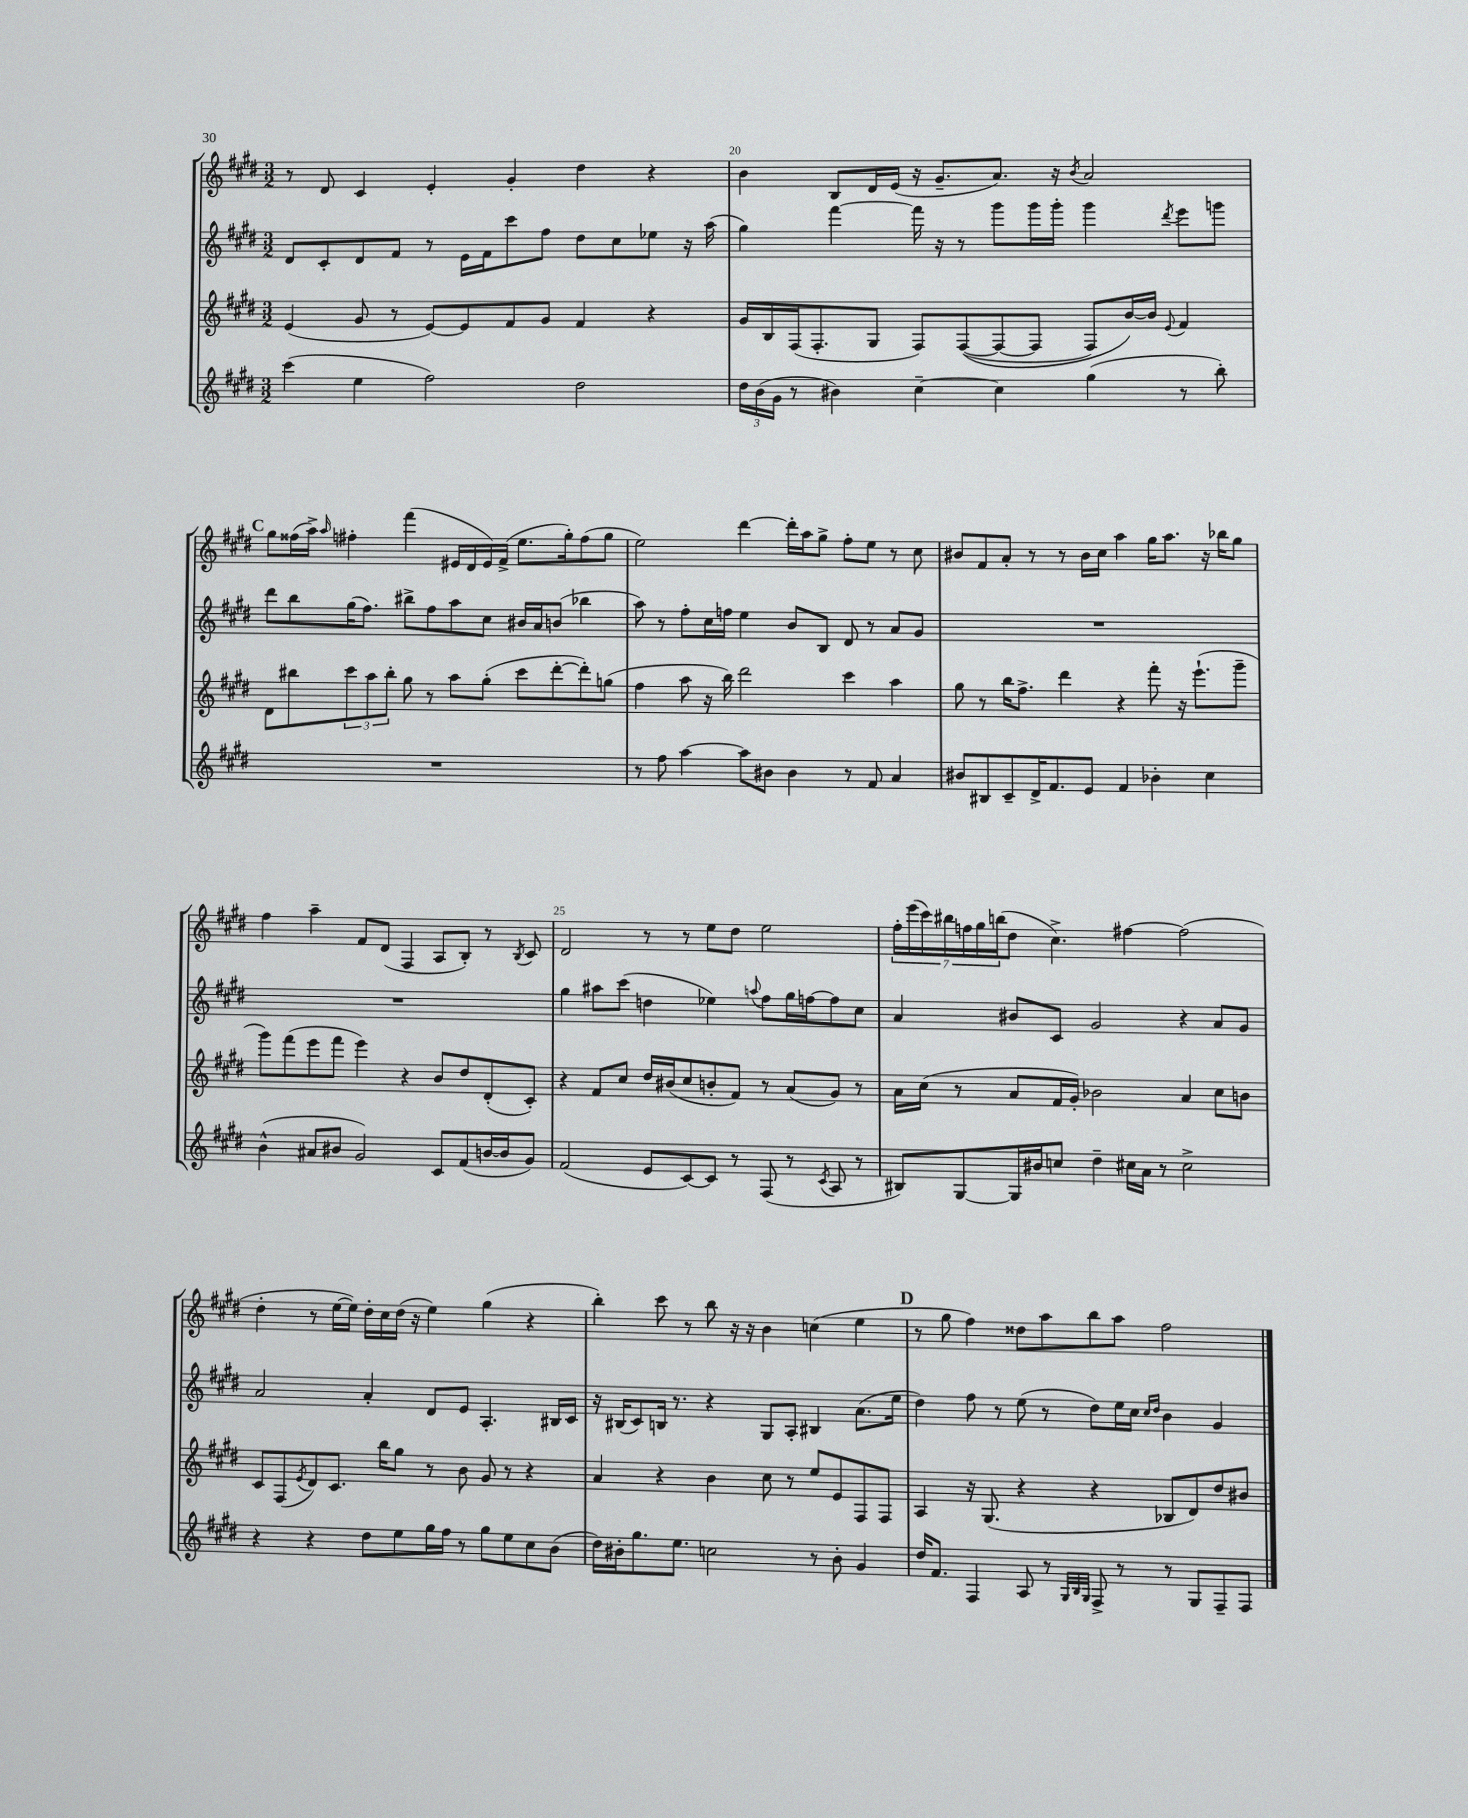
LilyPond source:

<<
\new StaffGroup <<
\new Staff = "s0" {
    \clef treble \key e \major \numericTimeSignature \time 3/2
    r8 dis'8 cis'4 e'4-. gis'4-. dis''4 r4 |
    b'4 b8 dis'16 e'16( r16 gis'8.-- a'8.) r16 \acciaccatura { b'8 } a'2 |
    \mark \markup { \bold "C" } gis''8 fisis''16( a''16->) \grace { a''16 } fis''4-. fis'''4( eis'16 dis'16 eis'16) fis'16->( e''8. gis''16-.) fis''8( gis''8 |
    e''2) dis'''4~ dis'''16-. a''16 gis''8-> fis''8-. e''8 r8 cis''8 |
    bis'8 fis'8 a'8-. r8 r8 bis'16 cis''16 a''4 gis''16 a''8. r16 bes''16 gis''8 |
    fis''4 a''4-- fis'8 dis'8( fis4 a8 b8-.) r8 \acciaccatura { b8 } cis'8 |
    dis'2 r8 r8 e''8 dis''8 e''2 |
    \tuplet 7/4 { fis''16-. e'''16( cis'''16) bis''16 f''16 gis''16 b''16( } dis''8 cis''4.->) fis''4~ fis''2( |
    dis''4-. r8 e''16~ e''16) dis''16-. cis''16 dis''16( r16 e''4) gis''4( r4 |
    b''4-.) cis'''8 r8 b''8 r16 r16 b'4 c''4( e''4 |
    \mark \markup { \bold "D" } r8 gis''8 fis''4) disis''8 a''8 b''8 a''8 fis''2 \bar "|." |
}
\new Staff = "s1" {
    \clef treble \key e \major \numericTimeSignature \time 3/2
    dis'8 cis'8-. dis'8 fis'8 r8 e'16 fis'16 cis'''8 fis''8 dis''8 cis''8 ees''8 r16 a''16( |
    gis''4) fis'''4~ fis'''16 r16 r8 gis'''8 gis'''16 gis'''16-. gis'''4 \acciaccatura { dis'''8 } e'''8 g'''8 |
    \mark \markup { \bold "C" } dis'''8 b''8 gis''16( fis''8.) bis''8-> fis''8 a''8 cis''8 bis'16 a'16 b'8( bes''4 |
    a''8) r8 fis''8-. cis''16 f''16 e''4 b'8 b8 dis'8 r8 a'8 gis'8 |
    R1. |
    R1. |
    gis''4 ais''8 cis'''8( d''4 ees''4) \appoggiatura { a''8 } fis''8 gis''16 f''16~ f''8 cis''8 |
    a'4 bis'8 cis'8 gis'2 r4 a'8 gis'8 |
    a'2 a'4-. dis'8 e'8 a4.-. bis16 cis'16 |
    r16 bis16( cis'8) b16 r8. r4 gis8 a8-. bis4 a'8.( e''16 |
    \mark \markup { \bold "D" } dis''4) fis''8 r8 e''8( r8 dis''8) e''16 cis''16 \grace { cis''16 dis''16 } b'4 gis'4 \bar "|." |
}
\new Staff = "s2" {
    \clef treble \key e \major \numericTimeSignature \time 3/2
    e'4( gis'8 r8 e'8~) e'8 fis'8 gis'8 fis'4 r4 |
    gis'16 b16 fis16( fis8.-. gis8 fis8) fis8~(\( fis8~ fis8 fis8) b'16~\) b'16 \appoggiatura { e'8 } fis'4 |
    \mark \markup { \bold "C" } dis'8 bis''8 \tuplet 3/2 { cis'''8 a''8 bis''8-. } gis''8 r8 a''8 gis''8-.( cis'''8 dis'''8~-. dis'''8-.) g''8( |
    fis''4 a''8 r16 b''16) dis'''2 cis'''4 a''4 |
    gis''8 r8 b''16 fis''8.-> dis'''4 r4 fis'''8-. r16 e'''8.-!( gis'''8-- |
    gis'''8) fis'''8( e'''8 fis'''8 e'''4) r4 b'8 dis''8 dis'8-.( cis'8-.) |
    r4 fis'8 cis''8 dis''16 bis'16( cis''8 b'8-. fis'8) r8 a'8( gis'8) r8 |
    a'16 cis''16( r8 a'8 fis'16 gis'16-.) bes'2 a'4 cis''8 b'8 |
    cis'8 fis8( \acciaccatura { e'8 } dis'8) cis'8. b''16 gis''8 r8 b'8 gis'8 r8 r4 |
    a'4 r4 b'4 cis''8 r8 e''8 e'8 fis8 fis8 |
    \mark \markup { \bold "D" } a4 r16 gis8.( r4 r4 bes8 dis'8) dis''8 bis'8 \bar "|." |
}
\new Staff = "s3" {
    \clef treble \key e \major \numericTimeSignature \time 3/2
    cis'''4( e''4 fis''2) dis''2 |
    \tuplet 3/2 { dis''16 b'16( gis'16 } r8 bis'4) cis''4~-- cis''4 gis''4( r8 b''8-.) |
    \mark \markup { \bold "C" } R1. |
    r8 fis''8 a''4~ a''8 bis'8 bis'4 r8 fis'8 a'4 |
    bis'8 bis8 cis'8-- dis'16-> fis'8. e'8 fis'4 bes'4-. cis''4 |
    b'4-^( ais'8 bis'8 gis'2) cis'8 fis'8( b'16~ b'16 gis'8) |
    fis'2( e'8 cis'8~) cis'8 r8 fis8( r8 \acciaccatura { cis'8 } a8 r8 |
    bis8) gis8~ gis16 bis'16 c''8 dis''4-- cis''16 a'16 r8 cis''2-> |
    r4 r4 dis''8 e''8 gis''16 fis''16 r8 gis''8 e''8 cis''8 b'8( |
    dis''16) bis'16-. gis''8. e''8. c''2 r8 bis'8-. gis'4 |
    \mark \markup { \bold "D" } dis''16 fis'8. fis4 a8 r8 \grace { gis32 b32 gis32 } fis8-> r8 r8 gis8 fis8-- fis8 \bar "|." |
}
>>
>>
\layout { \context { \Score currentBarNumber = #19 \override BarNumber.break-visibility = ##(#f #t #t) barNumberVisibility = #(every-nth-bar-number-visible 5) } }
